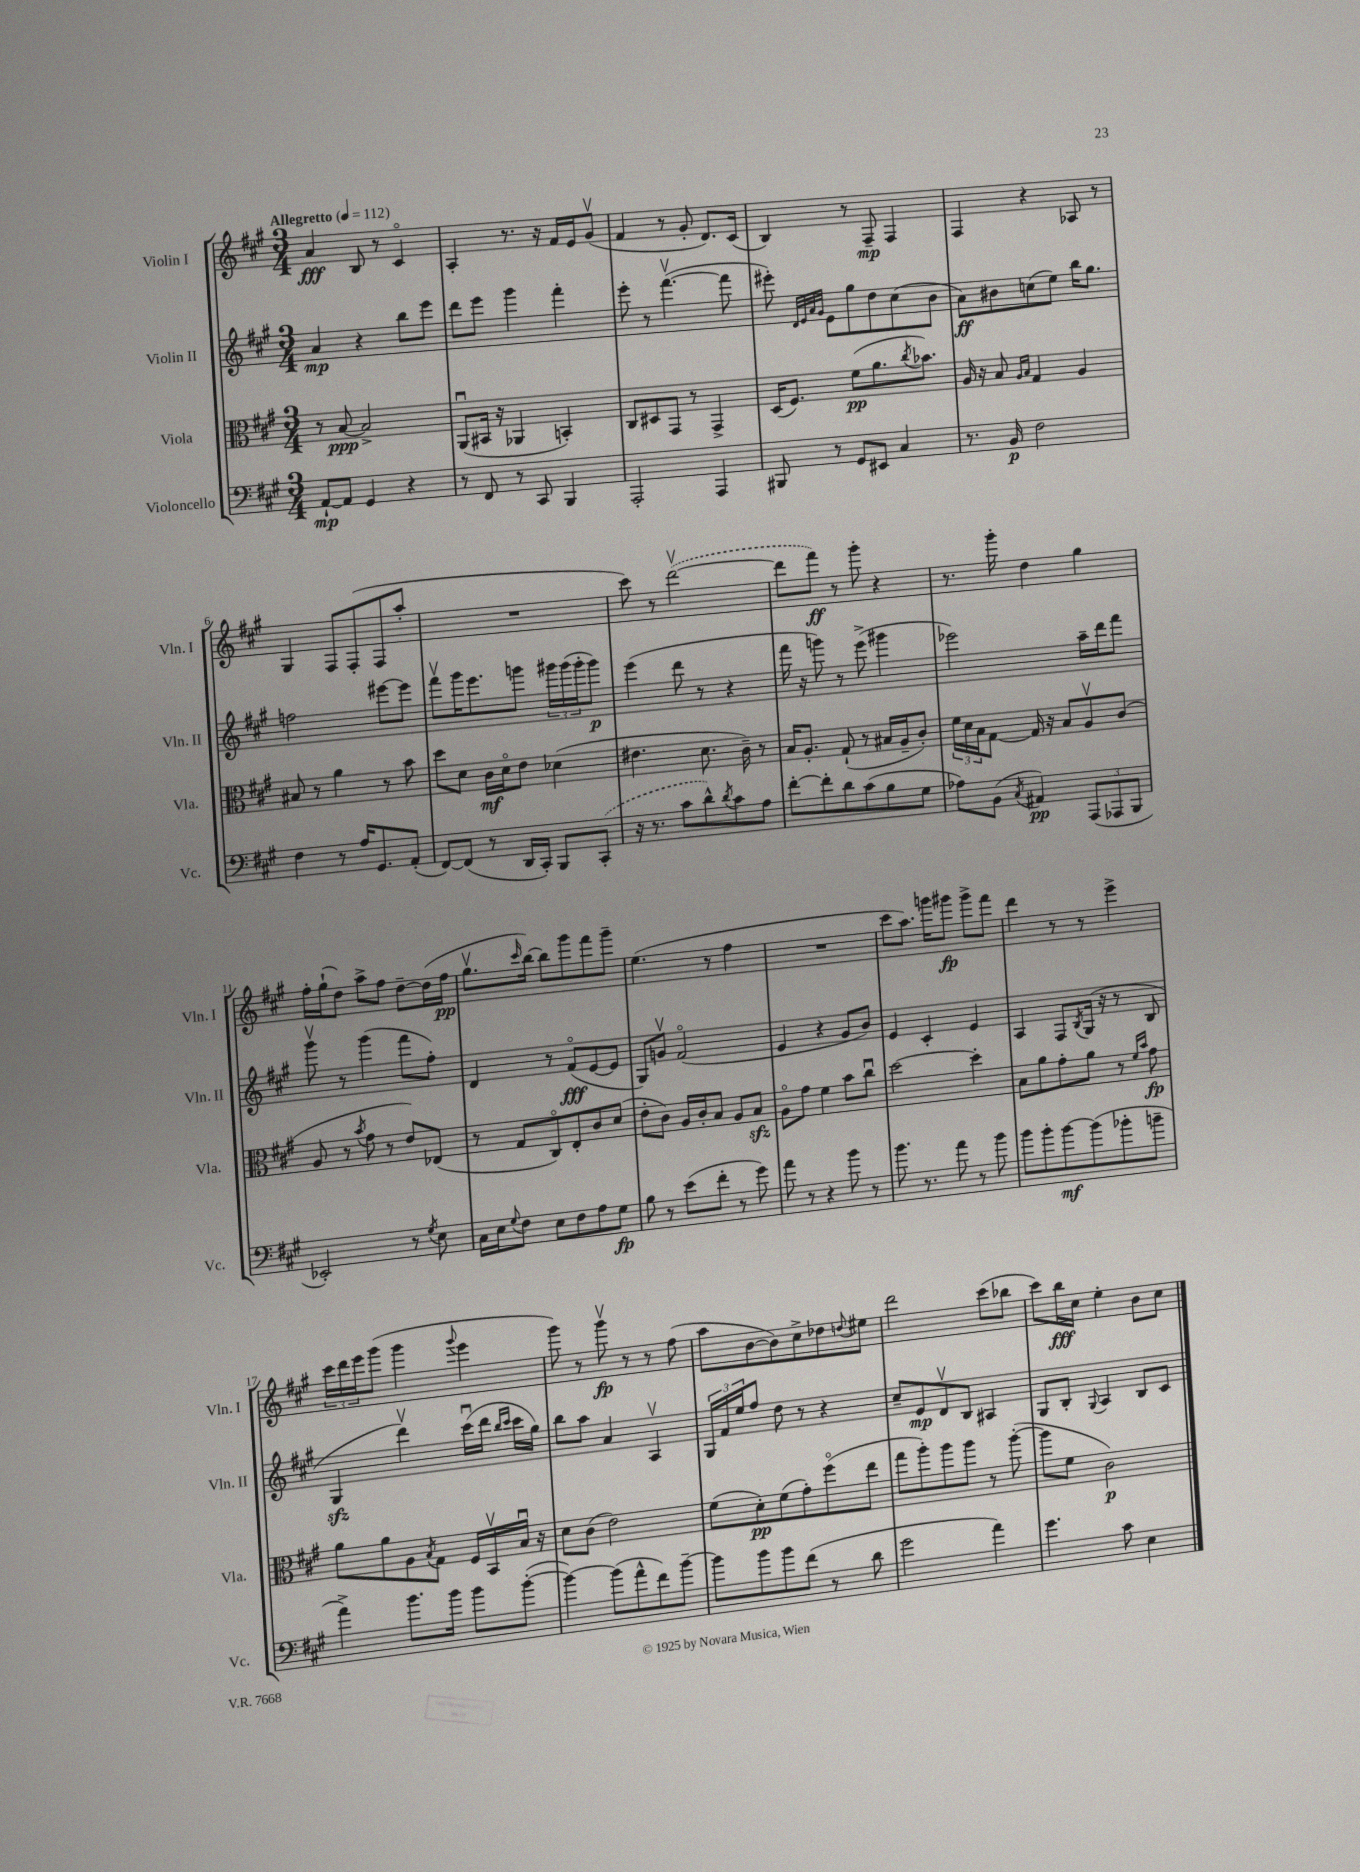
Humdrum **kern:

**kern	**dynam	**kern	**dynam	**kern	**dynam	**kern	**dynam
*part4	*part4	*part3	*part3	*part2	*part2	*part1	*part1
*staff4	*staff4	*staff3	*staff3	*staff2	*staff2	*staff1	*staff1
*I"Violoncello	*	*I"Viola	*	*I"Violin II	*	*I"Violin I	*
*I'Vc.	*	*I'Vla.	*	*I'Vln. II	*	*I'Vln. I	*
*clefF4	*	*clefC3	*	*clefG2	*	*clefG2	*
*k[f#c#g#]	*	*k[f#c#g#]	*	*k[f#c#g#]	*	*k[f#c#g#]	*
*M3/4	*	*M3/4	*	*M3/4	*	*M3/4	*
*MM112	*	*MM112	*	*MM112	*	*MM112	*
=1	=1	=1	=1	=1	=1	=1	=1
!	!	!	!	!	!	!LO:TX:a:B:t=Allegretto	!
[8AA`/L	mp	8r	.	4a/	mp	4a/	fff
8AA/J]	.	[8B/	ppp	.	.	.	.
4GG#/	.	2B^/]	.	4r	.	8B/	.
.	.	.	.	.	.	8r	.
4r	.	.	.	8bb\L	.	4c#/	.
.	.	.	.	8eee\J	.	.	.
=2	=2	=2	=2	=2	=2	=2	=2
8r	.	(8AAu/L	.	8ddd\L	.	4A'/	.
8FF#/	.	16BB#X/Jk	.	8eee\J	.	.	.
.	.	16r	.	.	.	.	.
8r	.	4AA-X/	.	4ggg#\	.	8.r	.
8CC#/	.	.	.	.	.	.	.
.	.	.	.	.	.	16r	.
4BBB/	.	4BBn'/)	.	4fff#'\	.	16f#/LL	.
.	.	.	.	.	.	16e/J	.
.	.	.	.	.	.	(8g#v/J	.
=3	=3	=3	=3	=3	=3	=3	=3
2AAA'/	.	8C#/L	.	8eee'\	.	4f#/	.
.	.	8D#X/	.	8r	.	.	.
.	.	8GG#/J	.	([4.fff#v\	.	8r	.
.	.	8r	.	.	.	8g#'/	.
4AAA/	.	4GG#^/	.	.	.	8.d/L)	.
.	.	.	.	8fff#\]	.	.	.
.	.	.	.	.	.	(16c#/Jk	.
=4	=4	=4	=4	=4	=4	=4	=4
8BBB#X/	.	(16D/KL	.	8eee#X'\)	.	4B/)	.
.	.	8.F#/J)	.	.	.	.	.
.	.	.	.	32qqd/LLL	.	.	.
.	.	.	.	32qqe/	.	.	.
.	.	.	.	32qqa/	.	.	.
.	.	.	.	32qqg#/JJJ	.	.	.
8r	.	.	.	8e\L	.	.	.
8GG#/L	.	(8f#\L	pp	8gg#\	.	8r	.
8EE#X/J	.	8.a\	.	8dd\	.	8F#~/	mp
4C#/	.	.	.	(8cc#\	.	4F#/	.
.	.	8qcc#/	.	.	.	.	.
.	.	8.b-X\J)	.	.	.	.	.
.	.	.	.	8b\J	.	.	.
=5	=5	=5	=5	=5	=5	=5	=5
8.r	.	16A/	.	8a\L)	ff	4F#/	.
.	.	16r	.	.	.	.	.
.	.	8B/	.	8b#X\	.	.	.
16BB/	p	.	.	.	.	.	.
.	.	16qqA/LL	.	.	.	.	.
.	.	16qqB/JJ	.	.	.	.	.
2F#\	.	4G#/	.	(8ccn\	.	4r	.
.	.	.	.	8ee\J)	.	.	.
.	.	4A/	.	16bb\KL	.	8A-X/	.
.	.	.	.	8.gg#\J	.	.	.
.	.	.	.	.	.	8r	.
!!LO:LB:g=z
=6	=6	=6	=6	=6	=6	=6	=6
4F#\	.	8B#X/	.	2ffn\	.	4G#/	.
.	.	8r	.	.	.	.	.
8r	.	4a\	.	.	.	8F#/L	.
16A/KL	.	.	.	.	.	(8F#'/	.
8.GG#/	.	.	.	.	.	.	.
.	.	8r	.	[8eee#X\L	.	8F#/	.
(8AA'/J	.	8b\	.	8eee#\J]	.	8aa'/J	.
=7	=7	=7	=7	=7	=7	=7	=7
[8FF#/L)	.	8dd\L	.	8fff#v\L	.	2.r	.
(8FF#/J]	.	8d\J	.	16ggg#\K	.	.	.
.	.	.	.	8.eee\	.	.	.
8r	.	16c#\LL	mf	.	.	.	.
.	.	16d\J	.	.	.	.	.
16DD/LL	.	8e\J	.	8gggn\J	.	.	.
16CC#'/JJ)	.	.	.	.	.	.	.
8BBB/L	.	(4d-X\	.	24ggg#X\LL	.	.	.
.	.	.	.	(24ggg#\	.	.	.
.	.	.	.	24ggg#'\J	.	.	.
(8CC#'/J	.	.	.	8ggg#\J)	p	.	.
=8	=8	=8	=8	=8	=8	=8	=8
16r	.	4.e#X\	.	(4eee\	.	8ccc#\)	.
8.r	.	.	.	.	.	.	.
.	.	.	.	.	.	8r	.
8c#\L	.	.	.	8ddd\	.	([2dddv\	.
8d^^\)	.	8.d\	.	8r	.	.	.
8qd/	.	.	.	.	.	.	.
8c#\	.	.	.	4r	.	.	.
.	.	16c#~\)	.	.	.	.	.
8A\J	.	8r	.	.	.	.	.
=9	=9	=9	=9	=9	=9	=9	=9
[8f#'\L	.	16B/KL	.	16fff#\	.	8ddd\L]	.
.	.	8.A'/J	.	16r	.	.	.
8f#'\]	.	.	.	8gggn\)	.	8fff#\J)	ff
8d\	.	(8G#`/	.	8r	.	8r	.
(8c#\	.	8r	.	(8eee^\	.	8ggg#'\	.
8B\	.	16B#X/LL	.	4ggg#X\	.	4r	.
.	.	16A~/J	.	.	.	.	.
8G#\J	.	8c#'/J)	.	.	.	.	.
=10	=10	=10	=10	=10	=10	=10	=10
8A-X\L)	.	24f#\LL	.	2eee-X\)	.	8.r	.
.	.	24d\	.	.	.	.	.
.	.	24B\J	.	.	.	.	.
(8BB\J	.	[8G#\J	.	.	.	.	.
.	.	.	.	.	.	16ggg#'\	.
8qC#/	.	.	.	.	.	.	.
4AA#X/)	pp	16G#/]	.	.	.	4dd\	.
.	.	16r	.	.	.	.	.
.	.	8B/L	.	.	.	.	.
(12AAA/L	.	8Av/	.	16aa~\LL	.	4gg#\	.
.	.	.	.	16ddd\J	.	.	.
12AAA-X/	.	.	.	.	.	.	.
.	.	(8c#/J	.	8fff#\J	.	.	.
12BBB/J	.	.	.	.	.	.	.
!!LO:LB:g=z
=11	=11	=11	=11	=11	=11	=11	=11
2EE-X'/)	.	8A/	.	8ggg#v\	.	16ff#'\LL	.
.	.	.	.	.	.	(16gg#`\J	.
.	.	8r	.	8r	.	8dd\J)	.
.	.	8qb/	.	.	.	.	.
.	.	8g#\	.	(4ggg#\	.	8aa^\L	.
.	.	8r	.	.	.	8ff#\J	.
8r	.	8e/L)	.	8fff#\L	.	[8dd~\L	.
8qG#/	.	.	.	.	.	.	.
8E\	.	(8E-X/J	.	8ff#'\J)	.	(16dd\L]	.
.	.	.	.	.	.	16ff#\JJ	pp
=12	=12	=12	=12	=12	=12	=12	=12
16C#\LL	.	8r	.	4d/	.	8.gg#v\L	.
16E\J	.	.	.	.	.	.	.
8qqG#/	.	.	.	.	.	.	.
8F#\J	.	8G#/L	.	.	.	.	.
.	.	.	.	.	.	16qqccc#/	.
.	.	.	.	.	.	[16bb\Jk)	.
8E\L	.	8C#/)	.	8r	.	8bb\L]	.
8F#\	.	8E'/	.	(8f#/L	fff	8ggg#\	.
8A\	.	8c#/	.	[8e/	.	8fff#\	.
8G#\J	fp	(8d/J	.	8e/J]	.	8ggg#~\J	.
=13	=13	=13	=13	=13	=13	=13	=13
8B\	.	8e'\L	.	8G#/L)	.	(4.ee\	.
8r	.	8c#\J)	.	8gnv/J	.	.	.
(8e\L	.	16A/LL	.	(2f#/	.	.	.
.	.	16c#'/J	.	.	.	.	.
8f#'\J	.	8B/J	.	.	.	8r	.
8r	.	8A/L	.	.	.	4ff#\	.
8g#\)	.	8Bzz/J	.	.	.	.	.
=14	=14	=14	=14	=14	=14	=14	=14
8a\	.	8A\L	.	4e/	.	2.r	.
8r	.	8g#\J	.	.	.	.	.
4r	.	4f#\	.	4r	.	.	.
8b\	.	8b\L	.	8g#/L	.	.	.
8r	.	8cc#u\J	.	8b/J)	.	.	.
=15	=15	=15	=15	=15	=15	=15	=15
8.b\	.	[2dd\	.	4e/	.	8ccc#\L	.
.	.	.	.	.	.	8.aa\J)	.
8.r	.	.	.	.	.	.	.
.	.	.	.	4c#'/	.	.	.
.	.	.	.	.	.	16gggn\KL	.
8a\	.	.	.	.	.	8ggg#X\J	fp
8r	.	4dd'\]	.	4e/	.	8ggg#^\L	.
8b\	.	.	.	.	.	8fff#\J	.
=16	=16	=16	=16	=16	=16	=16	=16
8b\L	.	8B\L	.	4A/	.	4ddd\	.
8b'\	.	8a\	.	.	.	.	.
[8b\	mf	8g#'\	.	8F#/L	.	8r	.
.	.	.	.	8qB/	.	.	.
(8b\]	.	8a\J	.	(16G#/Jk	.	8r	.
.	.	.	.	16r	.	.	.
8b-X'\	.	8r	.	8r	.	4eee^\	.
.	.	16qqf#/LL	.	.	.	.	.
.	.	16qqb/JJ	.	.	.	.	.
8bn~\J	.	8g#\	fp	8B/	.	.	.
!!LO:LB:g=z
=17	=17	=17	=17	=17	=17	=17	=17
4a^\)	.	8a\L	.	4G#zz/	.	24ccc#\LL	.
.	.	.	.	.	.	24ddd\	.
.	.	.	.	.	.	24eee\J	.
.	.	8a\	.	.	.	(8ggg#\J	.
8.b\L	.	8A\	.	4dddv\)	.	4ggg#\	.
.	.	8qB/	.	.	.	.	.
.	.	8G#\J	.	.	.	.	.
16b\Jk	.	.	.	.	.	.	.
.	.	.	.	.	.	8qqggg#/	.
8b\L	.	16F#/LL	.	(16ccc#u\LL	.	4eee\	.
.	.	16BBv/	.	16ddd\JJ	.	.	.
.	.	.	.	16qqbb/LL	.	.	.
.	.	.	.	16qqccc#/JJ	.	.	.
([8b'\J	.	16Bu/JJ	.	16ccc#\LL	.	.	.
.	.	16r	.	16gg#\JJ)	.	.	.
=18	=18	=18	=18	=18	=18	=18	=18
4b\_)	.	8d\L	.	8bb\L	.	8ggg#\)	.
.	.	(8c#\J	.	8aa\J	.	8r	.
(8b\L]	.	2e\)	.	4a/	.	8ggg#v\	fp
8a^^\	.	.	.	.	.	8r	.
8f#\)	.	.	.	4Av/	.	8r	.
[8b~\J	.	.	.	.	.	(8ff#\	.
=19	=19	=19	=19	=19	=19	=19	=19
8b\L]	.	(8f#\L	.	24G#/LL	.	8aa\L	.
.	.	.	.	24f#/	.	.	.
.	.	.	.	24ee/J	.	.	.
8b\	.	8d'\)	pp	8ff#/J	.	[8b\	.
8b\	.	(8f#\	.	8dd\	.	8b\])	.
(8f#\J	.	8g#'\)	.	8r	.	8cc#^\	.
8r	.	(8ff#\	.	4r	.	8dd-X\	.
.	.	.	.	.	.	8qqddn/	.
8d\	.	8ee\J	.	.	.	8ee#X\J	.
=20	=20	=20	=20	=20	=20	=20	=20
2g#\	.	8gg#\L	.	8cc#~/L	.	2ddd\	.
.	.	8aa'\)	.	8e/	mp	.	.
.	.	8aa\	.	8dv/	.	.	.
.	.	8aa\J	.	8B/J	.	.	.
4a\)	.	8r	.	4A#X/	.	(8ccc#\L	.
.	.	([8aa'\	.	.	.	8bb-X\J	.
=21	=21	=21	=21	=21	=21	=21	=21
4.g#\	.	8aa\L]	.	8G#/L	.	8ccc#\L)	.
.	.	8f#\J	.	8B'/J	.	16bb\L	fff
.	.	.	.	.	.	16cc#\JJ	.
.	.	.	.	8qqG#/	.	.	.
.	.	2c#\)	p	4A/	.	4ee'\	.
8c#\	.	.	.	.	.	.	.
4E\	.	.	.	8B/L	.	8b\L	.
.	.	.	.	8c#/J	.	8cc#\J	.
==	==	==	==	==	==	==	==
*-	*-	*-	*-	*-	*-	*-	*-
